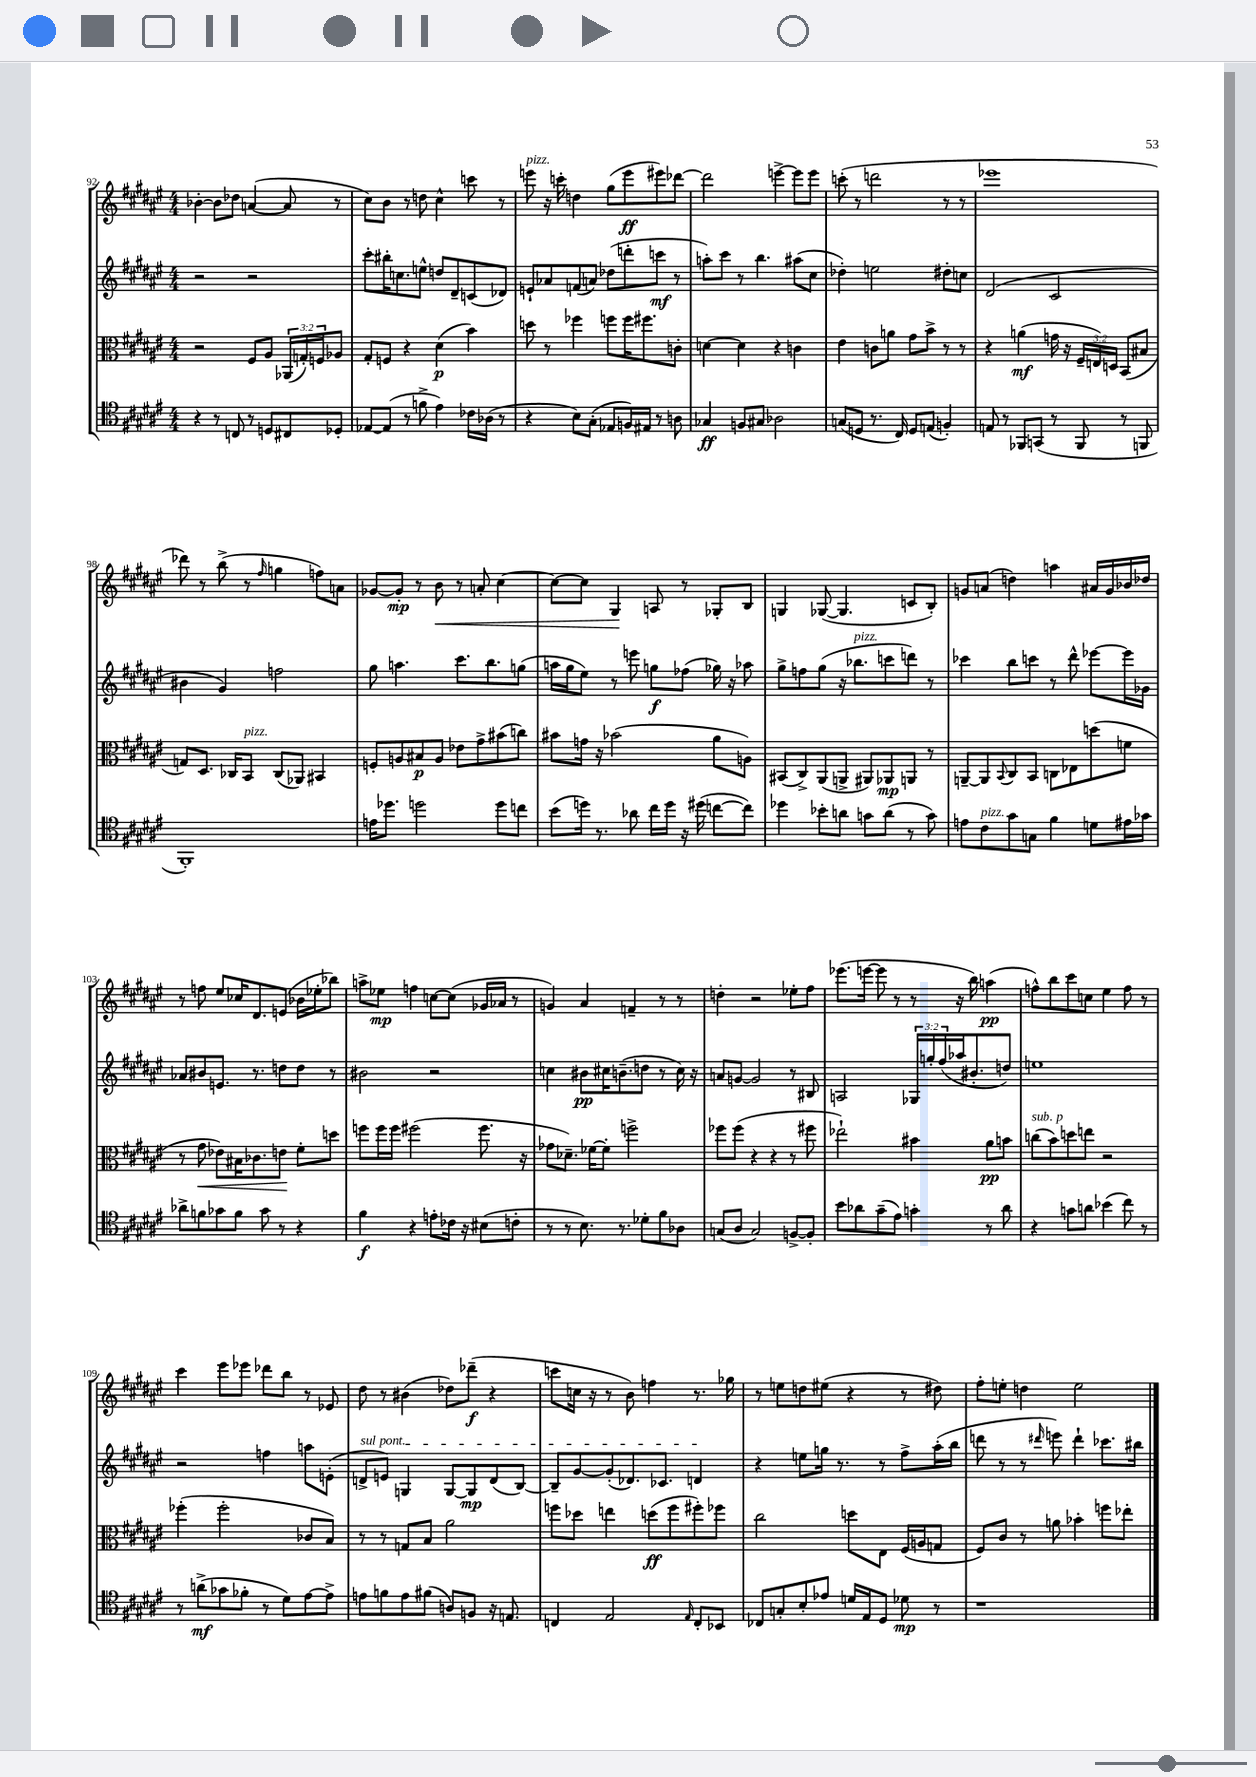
<<
\new StaffGroup <<
\new Staff = "s0" {
    \clef treble \key fis \major \numericTimeSignature \time 4/4
    bes'4~-. bes'8 des''8 a'4~( a'8 r8 |
    cis''8) b'8 r8 d''8 cis''4-^ c'''8 r8 |
    e'''8^\markup { \italic "pizz." } r16 c'''16-. d''4 gis''8( e'''8\ff eis'''8) des'''8~ |
    des'''2 e'''4~-> e'''8 e'''8 |
    c'''8-.( r8 d'''2 r8 r8 |
    ees'''1 |
    des'''8) r8 b''8->( r8 \grace { fis''16 } g''4 f''8) a'8 |
    ges'8~ ges'8-.\mp r8 b'8\< r8 a'8-. cis''4~ |
    cis''8~ cis''8 gis4\! a8 r8 ges8-. b8 |
    g4 ges8~( ges4. c'8 b8-.) |
    g'8 a'8( d''4) a''4 ais'16 g'16 bes'16 des''16 |
    r8 f''8 eis''8 ces''16 dis'8. e'8( bes'16 ees''16-. bes''8) |
    a''8-> ees''8\mp f''4 c''8~ c''8( ges'16 aes'16 r8 |
    g'4) ais'4 f'4-- r8 r8 |
    d''4-. r2 ees''8-. fis''8 |
    ees'''8.( e'''16~ e'''8 r8 r8 r16 b''16) a''4\pp( |
    f''8-^) b''8 cis'''8 c''8 eis''4 f''8 r8 |
    cis'''4 eis'''8 ees'''8 des'''8 b''8 r8 ees'8 |
    dis''8 r8 bis'4( des''8) des'''8--\f( r4 |
    c'''8 c''16 r16 r8 b'8) f''4 r8. ges''16 |
    r8 e''8 d''8 eis''8( r4 r8 dis''8) |
    fis''8-. e''8-. d''4 e''2 \bar "|." |
}
\new Staff = "s1" {
    \clef treble \key fis \major \numericTimeSignature \time 4/4 \override Staff.TupletNumber.text = #tuplet-number::calc-fraction-text
    r2 r2 |
    cis'''8-. bis''16-. c''8. e''8-^ d''8 dis'8-- c'8( des'8) |
    e'8-! aes'8 f'8( a'8) des''8( d'''8-. c'''8\mf r8 |
    a''8-.) cis'''8 r8 b''4. ais''8( cis''8 |
    des''4-.) e''2 dis''8-. c''8 |
    dis'2( cis'2 |
    bis'4 gis'4) f''2 |
    gis''8 a''4. cis'''8. b''8. g''8( |
    a''16 gis''16 eis''8) r8 e'''8 g''8\f fes''8( ges''16) r16 aes''8 |
    gis''8-> f''8 gis''8( r16 bes''8.^\markup { \italic "pizz." } c'''8 d'''8) r8 |
    ces'''4 b''8 c'''8 r8 dis'''8-^ ees'''8~ ees'''16 ges'16 |
    aes'8 bis'8 e'8. r8. d''8 d''8 r8 |
    bis'2 r2 |
    c''4 bis'8\pp cis''16 b'8.--( d''8 r8 cis''16) r16 |
    a'8 g'8~ g'2 r8 bis8 |
    a2 \tuplet 3/2 { ges16 g''16-. fis''16( } aes''16 bis'8.-. d''8) |
    e''1 |
    r2 f''4 a''8 e'8-.( |
    \once \override TextSpanner.bound-details.left.text = \markup { \italic "sul pont." } d'8->\startTextSpan e'8) g4 g8~ g8\mp d'8( b8~) |
    b8-- gis'8~ gis'8-.( des'8.) ces'8. d'4\stopTextSpan |
    r4 e''8 g''16 r8. r8 fis''8-> ais''16-.( b''16 |
    d'''8 r8 r8 \grace { dis'''16 } e'''8) dis'''4-! ces'''8. bis''16 \bar "|." |
}
\new Staff = "s2" {
    \clef alto \key fis \major \numericTimeSignature \time 4/4 \override Staff.TupletNumber.text = #tuplet-number::calc-fraction-text
    r2 fis8 ais8 \tuplet 3/2 { aes,16( g16-.) f16 } aes8 |
    gis8-. f8 r4 dis'4\p( b'4) |
    d''8 r8 fes''4 f''8 f''16 fis''8. c'8-. |
    d'4~ d'4 r4 c'4 |
    eis'4 c'8 a'8 gis'8 b'8-> r8 r8 |
    r4 a'4\mf( g'16 r16 \tuplet 3/2 { fis16-- e16) d16 } b,8( bis8 |
    g8) dis8. ces16 b,8^\markup { \italic "pizz." } ces8( aes,8) bis,4 |
    f8-. a8 bis8\p a8 ees'8 gis'8-> bis'8( c''8) |
    bis'8 g'16 r16 bes'2( ais'8 a8) |
    bis,8( cis8->) ais,8( a,8-> ais,8) aes,8\mp a,8 r8 |
    a,8~-- a,8 \appoggiatura { b,8 } cis8 b,8 c8 ees8 d''8( f'8 |
    r8 gis'8\< ees'8) bis16 ces'8. e'8\! fis'8-. d''8 |
    f''8 f''16 f''16 fis''2( fis''8. r16 |
    ges'8 des'8.--) fes'16~ fes'8-. f''2-> |
    fes''8 fes''8( r4 r4 r8 fis''8 |
    ees''2-!) bis'4 ais'8\pp b'8 |
    c''8^\markup { \italic "sub. p" }( b'8) d''8 e''8 r2 |
    fes''4-.( fes''2-. ces'8 b8) |
    r8 r8 g8 b8 ais'2 |
    f''8 des''8 e''4 d''8\ff( f''8 fis''8-.) fes''8 |
    cis''2 d''8 eis8 fis16( a16 g8 |
    fis8) cis'8 r8 a'8 bes'4-. f''8 ees''8-. \bar "|." |
}
\new Staff = "s3" {
    \clef tenor \key fis \major \numericTimeSignature \time 4/4
    r4 r8 c8 r8 d8 cis8 des8-. |
    ees8~ ees8( r8 f'8-> eis'4) ces'16 aes16( r8 |
    r4 b8) gis8-.( ees8 f16) eis16 r8 a8 |
    ges4\ff f8 gis8 aes2 |
    g8( d8 r8. cis16) d8 e8( f4-.) |
    e8 r8 fes,8 g,8( r8 fes,8 r8 f,8 |
    fis,1-.) |
    e'16 des''8. d''2 d''8 c''8 |
    b'8( d''16) r8. aes'8 cis''16 d''16 r16 dis''16( c''8~ c''8) |
    des''4 bes'8-. a'8 g'8 a'8( r8 g'8) |
    e'8 cis'8^\markup { \italic "pizz." } gis'8 g8 fis'4 d'8 eis'16 ges'16 |
    aes'8-> f'8 ges'8 f'8 ges'8 r8 r4 |
    fis'4\f r4 e'8-. ces'16 r16 bis8( c'8-. |
    r8 r8 b8.) r8. des'8-. fis'8 aes8 |
    g8( ais8 g2) f8~-> f8-. |
    b'8 aes'8 gis'8--( eis'8) g'4-. r8 aes'8 |
    r4 g'8 a'8 bes'4( cis''8) r8 |
    r8 a'8->\mf( ges'8 fes'8-. r8 dis'8) eis'8~ eis'8-> |
    e'8 f'8 e'8 fis'8( a8) f8 r16 e8. |
    c4 eis2 \grace { eis16 } c8-. bes,8 |
    ces8 g8-. b8-. ees'8 d'16 eis16 dis8 des'8\mp r8 |
    r1 \bar "|." |
}
>>
>>
